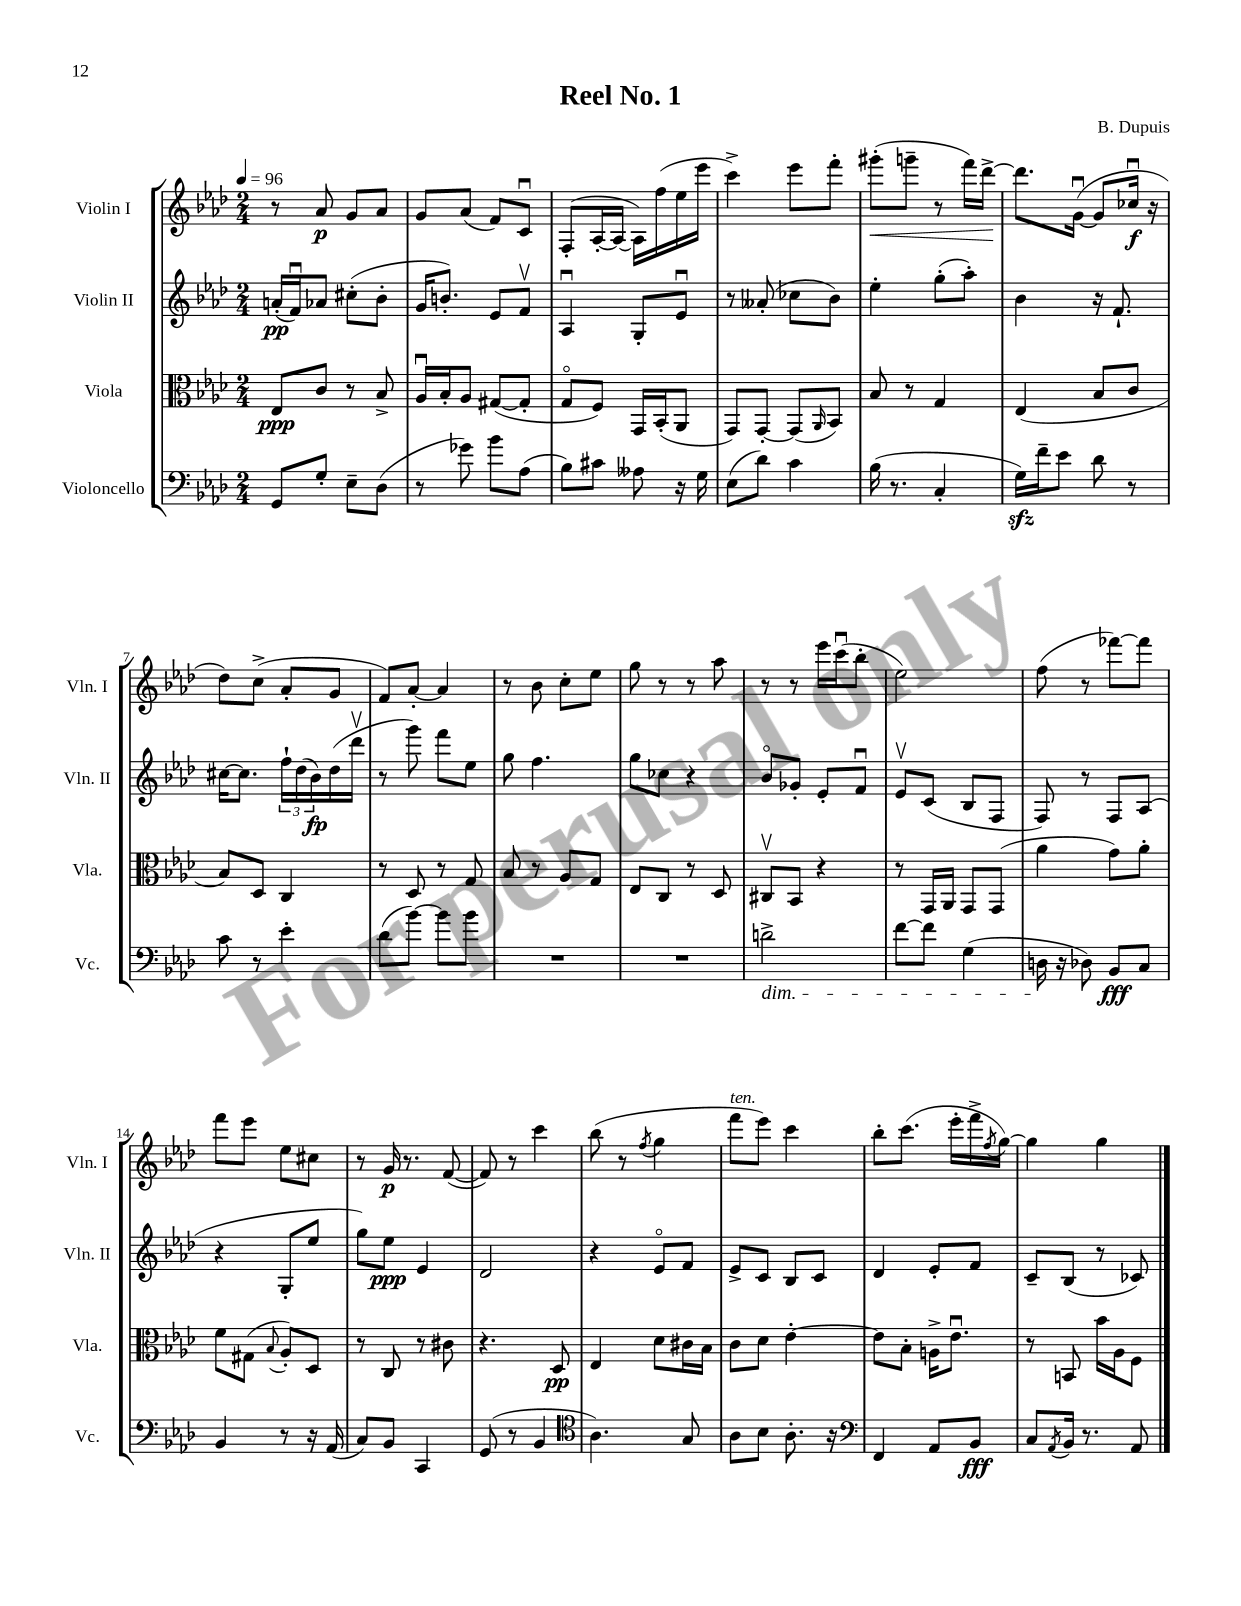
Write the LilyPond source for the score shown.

\header { title = "Reel No. 1" composer = "B. Dupuis" }
<<
\new StaffGroup <<
\new Staff = "s0" \with { instrumentName = "Violin I" shortInstrumentName = "Vln. I" } {
    \clef treble \key aes \major \numericTimeSignature \time 2/4 \tempo 4 = 96
    r8 aes'8\p g'8 aes'8 |
    g'8 aes'8( f'8) c'8\downbow |
    f8-.( aes16~-. aes16~ aes16) f''16( ees''16 ees'''16 |
    c'''4->) ees'''8 f'''8-. |
    gis'''8-.\<( g'''8-- r8 f'''16) des'''16~->\! |
    des'''8. g'16~\downbow( g'8 ces''16\downbow\f r16 |
    des''8) c''8->( aes'8-. g'8 |
    f'8) aes'8~-. aes'4 |
    r8 bes'8 c''8-. ees''8 |
    g''8 r8 r8 aes''8 |
    r8 r8 ees'''16 c'''16\downbow( bes''8-. |
    ees''2) |
    f''8( r8 fes'''8~) fes'''8 |
    f'''8 ees'''8 ees''8 cis''8 |
    r8 g'16\p r8. f'8~( |
    f'8) r8 c'''4 |
    bes''8( r8 \acciaccatura { f''8 } g''4 |
    f'''8^\markup { \italic "ten." } ees'''8) c'''4 |
    bes''8-. c'''8.( ees'''16-. f'''16-> \acciaccatura { f''8 } g''16~) |
    g''4 g''4 \bar "|." |
}
\new Staff = "s1" \with { instrumentName = "Violin II" shortInstrumentName = "Vln. II" } {
    \clef treble \key aes \major \numericTimeSignature \time 2/4
    a'16-.\pp( f'16\downbow) aes'8 cis''8-.( bes'8-. |
    g'16 b'8.-.) ees'8 f'8\upbow |
    aes4\downbow g8-. ees'8\downbow |
    r8 aeses'8-.( ces''8 bes'8) |
    ees''4-. g''8-.( aes''8-.) |
    bes'4 r16 f'8.-! |
    cis''16~ cis''8. \tuplet 3/2 { f''16-! des''16( bes'16\fp) } des''16( des'''16\upbow |
    r8 g'''8) f'''8 ees''8 |
    g''8 f''4. |
    g''8 ces''8 r4 |
    bes'8\flageolet ges'8-. ees'8-. f'8\downbow |
    ees'8\upbow c'8( bes8 f8 |
    f8) r8 f8 aes8( |
    r4 g8-. ees''8 |
    g''8) ees''8\ppp ees'4 |
    des'2 |
    r4 ees'8\flageolet f'8 |
    ees'8-> c'8 bes8 c'8 |
    des'4 ees'8-. f'8 |
    c'8-- bes8( r8 ces'8) \bar "|." |
}
\new Staff = "s2" \with { instrumentName = "Viola" shortInstrumentName = "Vla." } {
    \clef alto \key aes \major \numericTimeSignature \time 2/4
    ees8\ppp c'8 r8 bes8-> |
    aes16\downbow bes16-. aes8 gis8~( gis8-. |
    g8\flageolet f8) g,16 bes,16-.( aes,8 |
    g,8) g,8~-. g,8( \grace { aes,16 } bes,8) |
    bes8 r8 g4 |
    ees4( bes8 c'8 |
    bes8) des8 c4 |
    r8 des8 r8 g8 |
    bes8 r8 aes8 g8 |
    ees8 c8 r8 des8 |
    cis8\upbow bes,8 r4 |
    r8 g,16 aes,16 g,8 g,8( |
    aes'4 g'8) aes'8-. |
    f'8 gis8( \appoggiatura { bes8 } aes8-.) des8 |
    r8 c8 r8 cis'8 |
    r4. des8\pp |
    ees4 des'8 cis'16 bes16 |
    c'8 des'8 ees'4~-. |
    ees'8 bes8-. a16-> ees'8.\downbow |
    r8 b,8 bes'16 aes16 f8 \bar "|." |
}
\new Staff = "s3" \with { instrumentName = "Violoncello" shortInstrumentName = "Vc." } {
    \clef bass \key aes \major \numericTimeSignature \time 2/4
    g,8 g8-. ees8-- des8( |
    r8 ges'8) bes'8 aes8( |
    bes8) cis'8 aeses8 r16 g16 |
    ees8( des'8) c'4 |
    bes16( r8. c4-. |
    g16\sfz) f'16-- ees'8 des'8 r8 |
    c'8 r8 ees'4-. |
    des'8( bes'8~) bes'8 bes'8 |
    R2 |
    R2 |
    d'2->\dim |
    f'8~ f'8 g4( |
    d16\! r16 des8) bes,8\fff c8 |
    bes,4 r8 r16 aes,16( |
    c8) bes,8 c,4 |
    g,8( r8 bes,4 |
    \clef tenor aes4.) g8 |
    aes8 bes8 aes8.-. r16 |
    \clef bass f,4 aes,8 bes,8\fff |
    c8 \acciaccatura { aes,8 } bes,16 r8. aes,8 \bar "|." |
}
>>
>>
